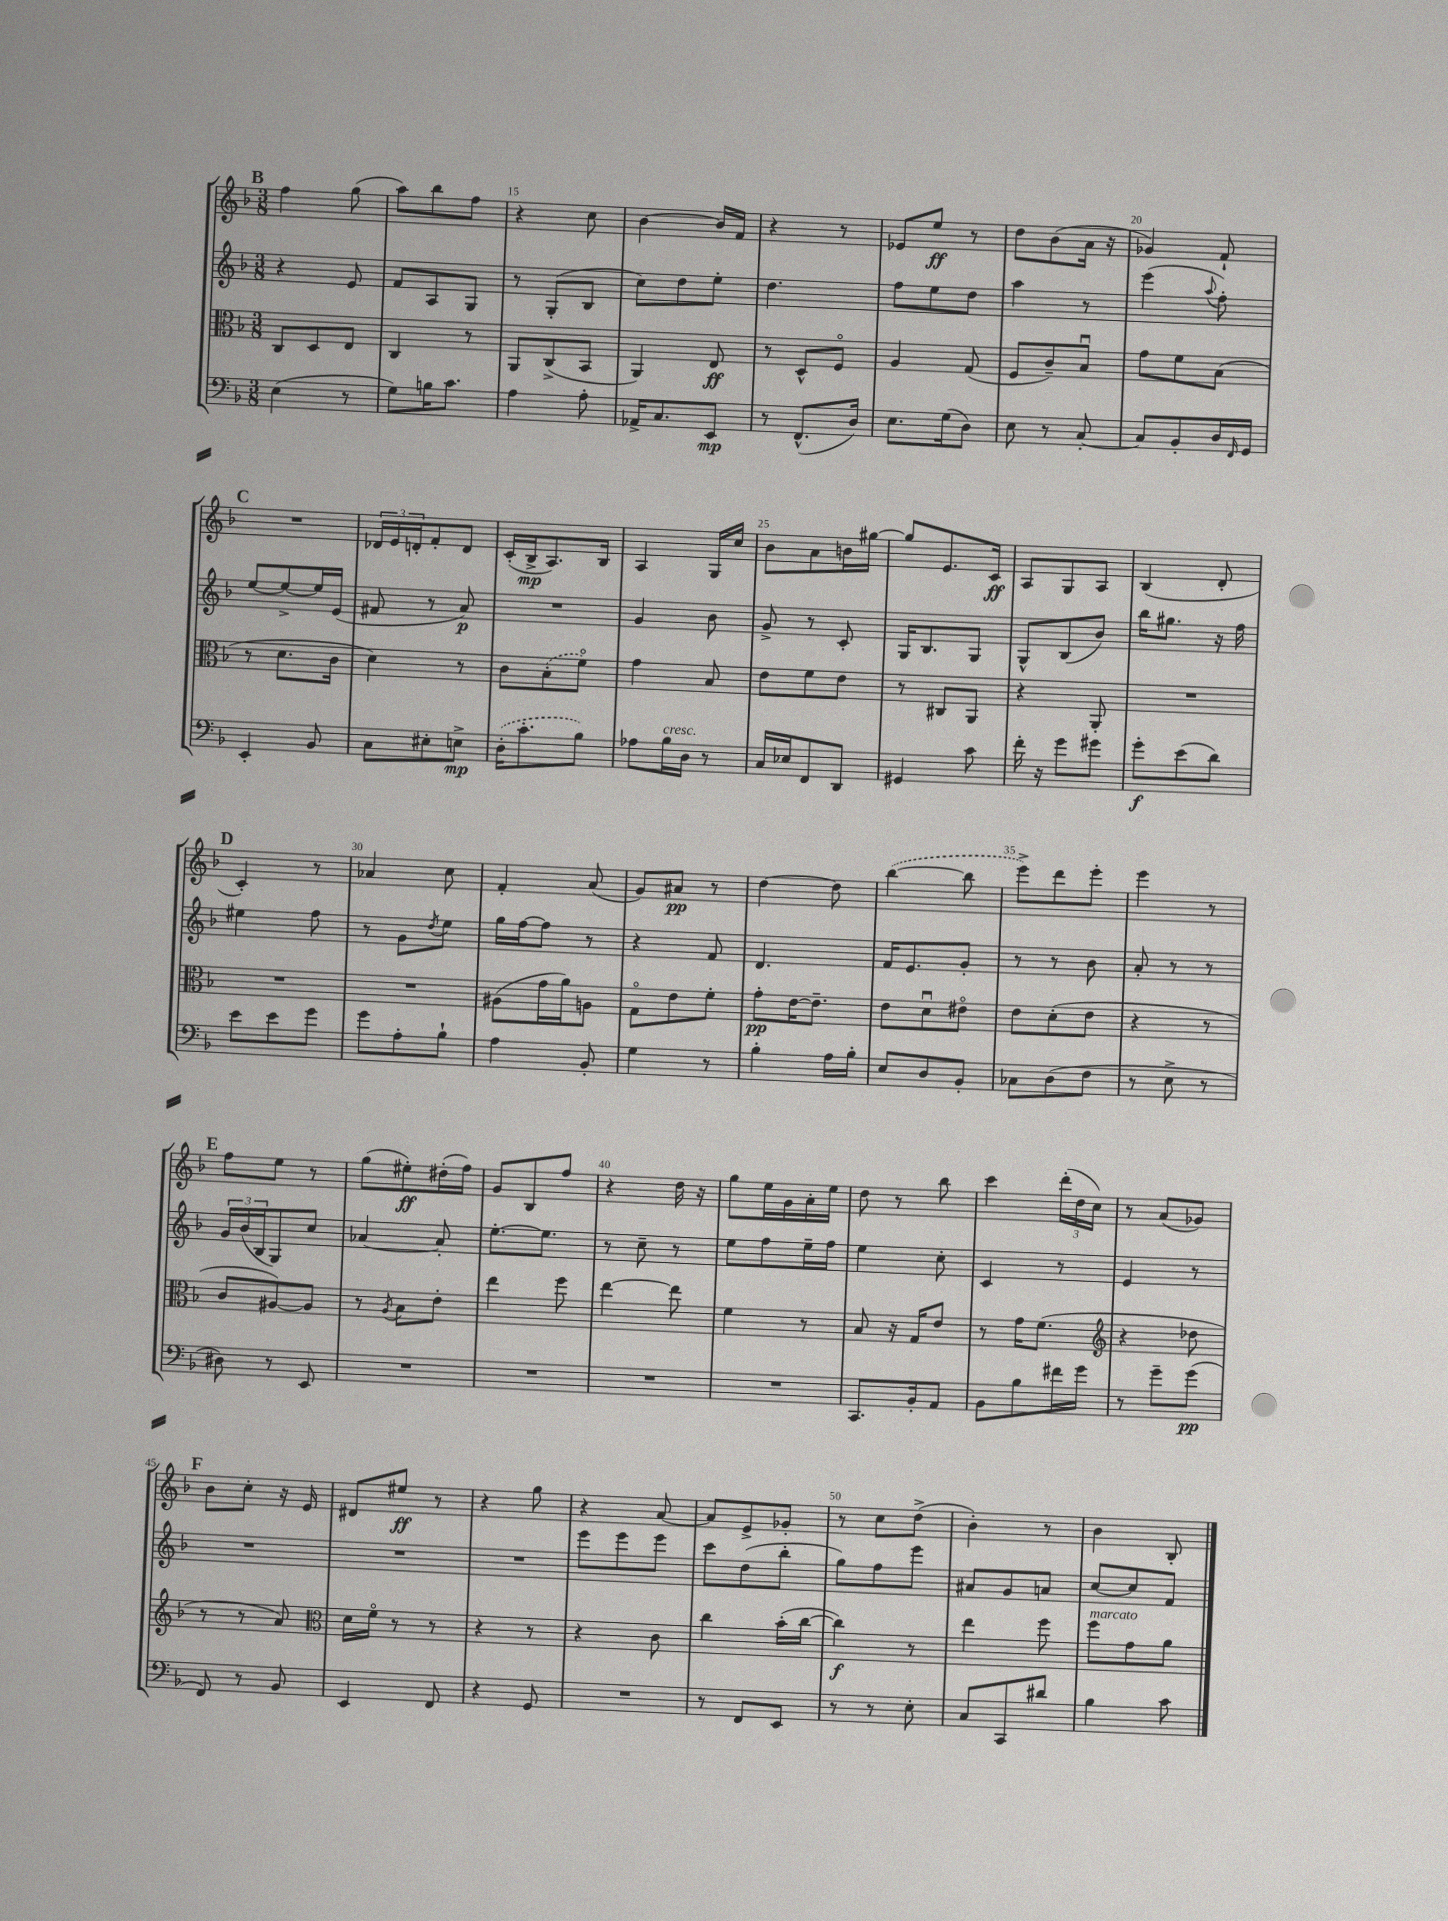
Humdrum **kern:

**kern	**kern	**kern	**kern
*staff4	*staff3	*staff2	*staff1
*clefF4	*clefC3	*clefG2	*clefG2
*k[b-]	*k[b-]	*k[b-]	*k[b-]
*M3/8	*M3/8	*M3/8	*M3/8
(4E	8C	4r	4ff
.	8D	.	.
8r	8E	8e	(8gg
=	=	=	=
8G)	4C	8f	8aa)
16B	.	8A	8bb-
8.c	.	.	.
.	8r	8G	8ff
=	=	=	=
4A	8AA	8r	4r
.	(8C^	(8G'	.
8A'	8BB-	8B-	8cc
=	=	=	=
16AA-^	4AA)	8cc)	[4b-
8.C	.	.	.
.	.	8dd	.
8EE	8E	8ee'	16b-]
.	.	.	16f
=	=	=	=
8r	8r	4.dd	4r
(8.FF^^	8D^^	.	.
.	8Fo	.	8r
16D)	.	.	.
=	=	=	=
8.E	4A	8ff	8e-
.	.	8ee	8ee
(16G	.	.	.
8D)	(8G	8dd	8r
=	=	=	=
8E	8F	4aa	8dd
8r	8c~)	.	(8b-
[8C'	8B-u	8r	16a
.	.	.	16r
=	=	=	=
8C]	8g	(4eee	4g-)
8BB-'	8f	.	.
.	.	8qqaa	.
16D	(8B-	8ff')	8f`
16qqFF	.	.	.
16GG	.	.	.
=	=	=	=
4EE'	8r	[8ee	4.r
.	8.d	8ee^_	.
8BB-	.	16ee]	.
.	16c	(16e	.
=	=	=	=
8C	4d)	8f#	24d-
.	.	.	24e
.	.	.	24d'
8E#'	.	8r	8f'
8E^	8r	8a)	8d
=	=	=	=
(16D'	8c	4.r	(16c'
8.c'	.	.	16B-^
.	(8B-'	.	8.A)
8B-)	8fo)	.	.
.	.	.	16B-
=	=	=	=
8A-	4g	4g	4A
16B-	.	.	.
16D	.	.	.
8r	8B-	8b-	16G
.	.	.	16cc
=	=	=	=
16C	8e	8g^	8b-
16E-	.	.	.
8FF	8f	8r	8a
8DD	8e	8c'	16b
.	.	.	[16gg#
=	=	=	=
4GG#	8r	16G	8gg#]
.	.	8.B-	.
.	8C#	.	8.e
8c	8AA	8G	.
.	.	.	16c
=	=	=	=
16f'	4r	8G^^	8A
16r	.	.	.
8g	.	(8B-	8G
8g#	8AA'	8b-)	8A
=	=	=	=
8g'	4.r	16bb-	(4B-
.	.	8.gg#	.
(8e	.	.	.
8d)	.	16r	8d'
.	.	16ff	.
=	=	=	=
8e	4.r	4ee#	4c')
8e	.	.	.
8g	.	8ff	8r
=	=	=	=
8g	4.r	8r	4a-
8A'	.	8g	.
.	.	8qdd	.
8B-`	.	8ee	8cc
=	=	=	=
4A	(8A#	16gg	4f'
.	.	[16ff	.
.	16g	8ff]	.
.	16a)	.	.
8BB-'	8A	8r	(8a
=	=	=	=
4G	8Go	4r	8g)
.	8e	.	8a#
8r	8f'	8f	8r
=	=	=	=
4B-'	8g'	4.d	[4dd
.	[16e	.	.
.	8.e~]	.	.
16A	.	.	8dd]
16B-'	.	.	.
=	=	=	=
8E	8e	16f	([4bb-
.	.	8.e	.
8D	8du	.	.
8BB-'	8e#o	8g'	8bb-]
=	=	=	=
8C-	8e	8r	8eee^)
(8D	(8d'	8r	8ddd
8F	8e	8b-	8eee'
=	=	=	=
8r	4r	8a'	4eee
8E^	.	8r	.
8r	8r	8r	8r
=	=	=	=
8D#)	8c	24g	8ff
.	.	(24b-	.
.	.	24B-	.
8r	[8A#)	8G)	8ee
8EE	8A#]	8cc	8r
=	=	=	=
4.r	8r	[4a-	(8gg
.	8qA	.	.
.	8B-	.	8ee#')
.	8e'	8a-']	(16dd#'
.	.	.	16ff)
=	=	=	=
4.r	4ee	[8.ee'	8g
.	.	.	8B-
.	.	8.ee]	.
.	8ff	.	8ff
=	=	=	=
4.r	[4ee	8r	4r
.	.	8cc~	.
.	8ee]	8r	16dd
.	.	.	16r
=	=	=	=
4.r	4f	8ee	8gg
.	.	8ff	16ee
.	.	.	16g
.	8r	16ee~	16a'
.	.	16ff	16ee
=	=	=	=
8.CC	8B-	4ee	8dd
.	16r	.	8r
16BB-'	16G	.	.
8AA	8e	8cc'	8bb-
=	=	=	=
8BB-	8r	4c	4ccc
8B-	16g	.	.
.	(8.f	.	.
16f#	.	8r	(24ddd'
.	.	.	24dd
16g	.	.	.
.	.	.	24cc)
=	=	=	=
*	*clefG2	*	*
8r	4r	4e	8r
8g~	.	.	(8a
(8g	8dd-	8r	8g-)
=	=	=	=
8FF)	8r	4.r	8b-
8r	8r	.	8cc'
8BB-	8a)	.	16r
.	.	.	16e
=	=	=	=
*	*clefC3	*	*
4EE	16d	4.r	8d#
.	16fo	.	.
.	8r	.	8ee#
8FF	8r	.	8r
=	=	=	=
4r	4r	4.r	4r
8GG	8r	.	8gg
=	=	=	=
4.r	4r	8eee	4r
.	.	8eee	.
.	8c	8eee	[8a
=	=	=	=
8r	4cc	8ccc	8a]
8FF	.	(8dd	8e^
8EE	(16b-'	8bb-'	8g-'
.	[16cc	.	.
=	=	=	=
8r	4cc])	8gg)	8r
8r	.	8ff	8cc
8E'	8r	8eee	(8dd^
=	=	=	=
8C	4ee	8a#	4b-')
8CC	.	8g	.
8d#	8ff	8a	8r
=	=	=	=
4B-	8ff	[8cc	4b-
.	8g	8cc]	.
8c	8a	8f	8B-'
==	==	==	==
*-	*-	*-	*-
